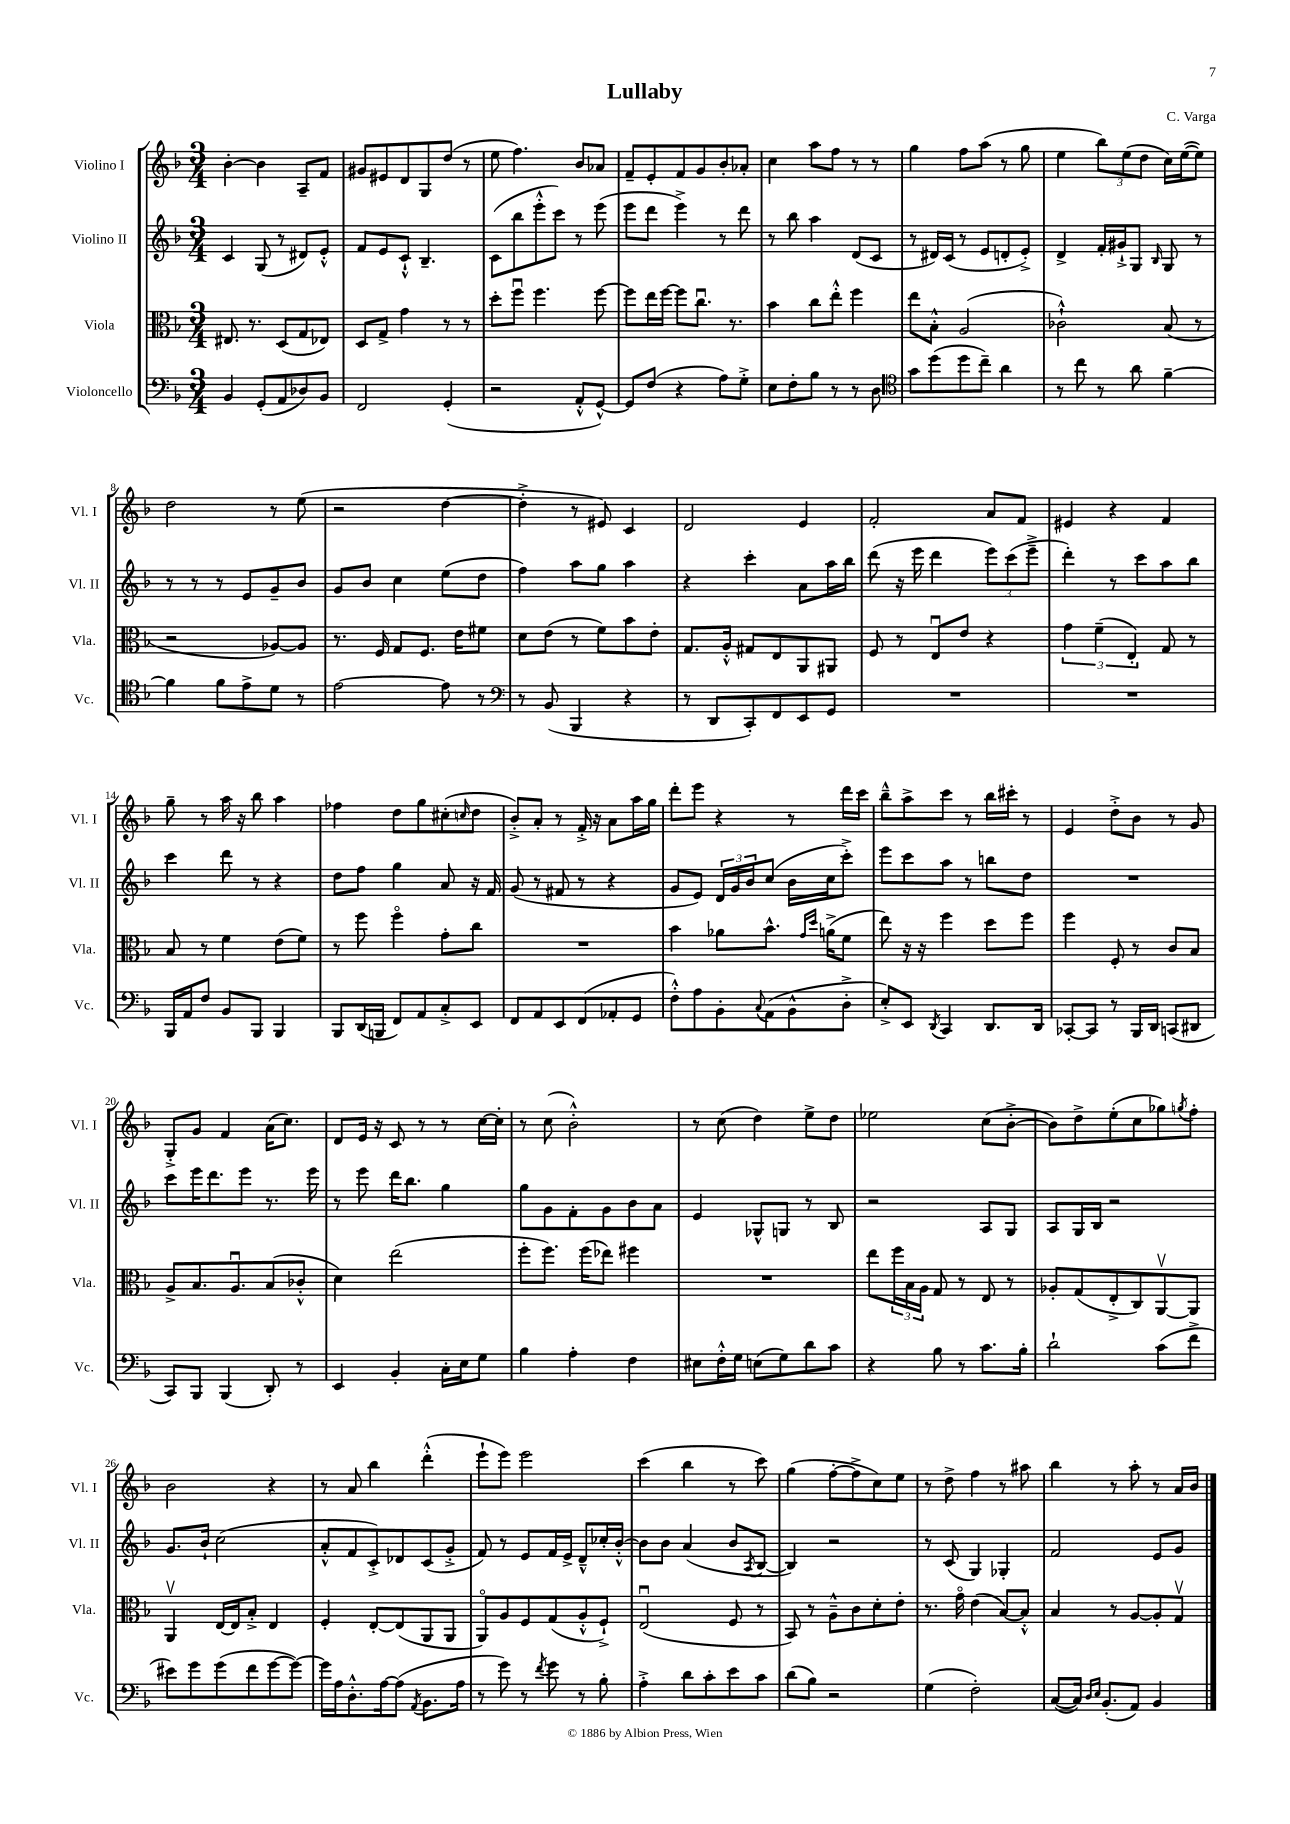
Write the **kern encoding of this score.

**kern	**kern	**kern	**kern
*staff4	*staff3	*staff2	*staff1
*clefF4	*clefC3	*clefG2	*clefG2
*k[b-]	*k[b-]	*k[b-]	*k[b-]
*M3/4	*M3/4	*M3/4	*M3/4
4BB-	8.E#	4c	[4b-'
.	8.r	.	.
(8GG'	.	(8G	4b-]
8AA	(8D	8r	.
8D-)	8G	8d#)	8A~
8BB-	8E-)	8e'^^	8f
=	=	=	=
2FF	8D	8f	8g#
.	8G^	8e	8e#
.	4g	8c`^^	8d
.	.	4.B-~	8G
(4GG'	8r	.	(8dd
.	8r	.	8r
=	=	=	=
2r	8dd'	(8c	8ee
.	8ffu	8bb-	4.ff)
.	4.ff	8eee'^^	.
.	.	8ccc)	.
8AA'^^	.	8r	8b-
[8GG^^)	[8ff	(8eee	8a-
=	=	=	=
8GG]	8ff]	8eee	8f~
(8F	16ee	8ddd	8e'
.	[16ff	.	.
4r	8ff]	4eee^)	8f
.	8.ccu	.	8g
8A)	.	8r	8b-'
.	8.r	.	.
8G'^	.	8ddd	8a-'
=	=	=	=
8E	4b-	8r	4cc
8F'	.	8bb-	.
8B-	8cc	4aa	8aa
8r	8ee'^^	.	8ff
8r	4ff	(8d	8r
8D	.	8c	8r
=	=	=	=
*clefC4	*	*	*
8g	8ee	8r	4gg
(8dd	8B-'^^	16d#)	.
.	.	(16c	.
8dd	(2A	8r	8ff
8cc~)	.	8e	(8aa
4a	.	8d'	8r
.	.	8e'^)	8gg
=	=	=	=
8r	2c-`^^)	4d^	4ee
8cc	.	.	.
8r	.	16f'	12bb-)
.	.	16g#`^	.
.	.	.	(12ee
8a	.	8G	.
.	.	.	12dd
.	.	16qqB-	.
[4f~	(8B-	8G	16cc)
.	.	.	([16ee
.	8r	8r	8ee])
=	=	=	=
4f]	2r	8r	2dd
.	.	8r	.
8f	.	8r	.
8e^	.	8e	.
8d	[8A-)	8g~	8r
8r	8A-]	8b-	(8ee
=	=	=	=
[2e	8.r	8g	2r
.	.	8b-	.
.	16F	.	.
.	8G	4cc	.
.	8.F	.	.
8e]	.	(8ee	[4dd
.	16e	.	.
8r	8f#	8dd	.
=	=	=	=
*clefF4	*	*	*
8r	8d	4ff)	4dd'^]
(8BB-	(8e	.	.
4BBB-	8r	8aa	8r
.	8f)	8gg	8e#)
4r	8b-	4aa	4c
.	8e'	.	.
=	=	=	=
8r	8.G	4r	2d
8DD	.	.	.
.	16A'^^	.	.
8CC')	8G#	4ccc'	.
8FF	8E	.	.
8EE	8AA	8a	4e
8GG	8AA#	16aa	.
.	.	16bb-	.
=	=	=	=
2.r	8F	(8ddd	2f'
.	8r	16r	.
.	.	16eee	.
.	8Eu	4ddd	.
.	8e	.	.
.	4r	12eee)	8a
.	.	(12ccc	.
.	.	.	8f
.	.	12eee~^	.
=	=	=	=
2.r	6g	4ddd')	4e#
.	(6f~	.	.
.	.	8r	4r
.	6E')	.	.
.	.	8ccc	.
.	8G	8aa	4f
.	8r	8bb-	.
=	=	=	=
16BBB-	8B-	4ccc	8gg~
16AA	.	.	.
8F	8r	.	8r
8BB-	4f	8ddd	16aa
.	.	.	16r
8BBB-	.	8r	8bb-
4BBB-	(8e	4r	4aa
.	8f)	.	.
=	=	=	=
8BBB-	8r	8dd	4ff-
(16DD	8ff	8ff	.
16BBB	.	.	.
8FF)	4ffo	4gg	8dd
8AA	.	.	8gg
8C'^	8g'	8a	(8cc#'
.	.	.	16qqcc
8EE	8cc	16r	8dd
.	.	16f	.
=	=	=	=
8FF	2.r	(8g	8b-'^)
8AA	.	8r	8a'
8EE	.	8f#	8r
(8FF	.	8r	16f'^
.	.	.	16r
8AA-'	.	4r	8a
8GG	.	.	16aa
.	.	.	16gg
=	=	=	=
8F'^^)	4b-	8g	8ddd'
8A	.	8e)	8eee
8BB-'	8a-	24d	4r
.	.	24g	.
.	.	24b-	.
8qqC	.	.	.
(8AA	8.b-^^	(8cc	.
8BB-^^	.	16b-	8r
.	16qqg	.	.
.	16qqdd	.	.
.	(16a^	16cc	.
8D'^	8f	8ccc'^)	16ddd
.	.	.	16ccc
=	=	=	=
8E'^)	8ee)	8eee	8bb-~^^
8EE	16r	8ccc	8aa^
.	16r	.	.
8qDD	.	.	.
4CC	4ff	8aa	8ccc
.	.	8r	8r
8.DD	8dd	8bb	16bb-
.	.	.	16ccc#'
.	8ff	8dd	8r
16DD	.	.	.
=	=	=	=
[8CC-'	4ff	2.r	4e
8CC-]	.	.	.
8r	8F'	.	8dd'^
16BBB-	8r	.	8b-
16DD	.	.	.
(8CC	8c	.	8r
8DD#	8B-	.	8g
=	=	=	=
8CC)	8A^	8ccc	8G'^
8BBB-	8.B-	16eee	8g
.	.	8.ddd	.
(4BBB-	.	.	4f
.	8.Au	.	.
.	.	8eee	.
8DD')	(8B-	8.r	(16a
.	.	.	8.cc)
8r	8c-'^^	.	.
.	.	16eee	.
=	=	=	=
4EE	4d)	8r	8d
.	.	8eee	16e
.	.	.	16r
4BB-'	(2ee	16ddd	8c
.	.	8.bb-	.
.	.	.	8r
16C'	.	4gg	8r
16E	.	.	.
8G	.	.	[16cc
.	.	.	16cc']
=	=	=	=
4B-	8ff'	8gg	8r
.	8.ff)	8g	(8cc
4A'	.	8f'	2b-'^^)
.	(16ff	.	.
.	8ee-)	8g	.
4F	4ff#	8b-	.
.	.	8a	.
=	=	=	=
8E#	2.r	4e	8r
16F'^^	.	.	(8cc
16G	.	.	.
(8E	.	8G-^^	4dd)
8G)	.	8G	.
8d	.	8r	8ee^
8c	.	8B-	8dd
=	=	=	=
4r	8ee	2r	2ee-
.	24ff	.	.
.	24B-	.	.
.	24A	.	.
8B-	8G	.	.
8r	8r	.	.
8.c	8E	8A	(8cc
.	8r	8G	[8b-'^
16B-'	.	.	.
=	=	=	=
2d`	8A-'	8A	8b-])
.	(8G	16G	8dd^
.	.	16B-	.
.	8E'^	2r	(8ee'
.	8C)	.	8cc
(8c	[8AAv	.	8gg-)
.	.	.	8qgg
8f^	8AA]	.	8ff'
=	=	=	=
8e#)	4AAv	8.g	2b-
8g	.	.	.
.	.	16b-`	.
(8g	[16E	(2cc	.
.	16E]	.	.
8f	8B-'^	.	.
[8g	4E	.	4r
8g_)	.	.	.
=	=	=	=
16g]	4F'	8a'^^	8r
16A	.	.	.
8.D'^^	.	8f	8a
.	[8E'	8c'^)	4bb-
[16A	.	.	.
(8A]	(8E]	8d-	.
8qAA	.	.	.
8.BB-	8AA	(8c	(4ddd'^^
.	8AA	8g'^	.
16A	.	.	.
=	=	=	=
8r	8AAo)	8f)	8eee`
8g)	8A	8r	8eee)
8r	8F	8e	2eee
8qf	.	.	.
8g	(8G	16f	.
.	.	16e^	.
8r	8A'^^	8d~^^	.
8B-'	8F`^)	16cc-'	.
.	.	[16b-'^^	.
=	=	=	=
4A'^	(2Eu	8b-]	(4ccc
.	.	8b-	.
8d	.	(4a	4bb-
8c'	.	.	.
8e	8F	8b-	8r
.	.	8qA	.
8c	8r	[8B-	8ccc)
=	=	=	=
(8d	8BB-)	4B-])	(4gg
8B-)	8r	.	.
2r	8A~^^	2r	[8ff'
.	8c	.	8ff^]
.	8d'	.	8cc)
.	8e'	.	8ee
=	=	=	=
(4G	8.r	8r	8r
.	.	(8c	8dd^
.	16go	.	.
2F')	(4e	4G)	4ff
.	[8B-)	4G-'	8r
.	8B-'^^]	.	8aa#
=	=	=	=
([8C	4B-	2f	4bb-
16C])	.	.	.
16qqD	.	.	.
16qqE	.	.	.
(8.BB-'	.	.	.
.	8r	.	8r
8AA)	[8A	.	8aa'
4BB-	8A']	8e	8r
.	8Gv	8g	16a
.	.	.	16b-
==	==	==	==
*-	*-	*-	*-
